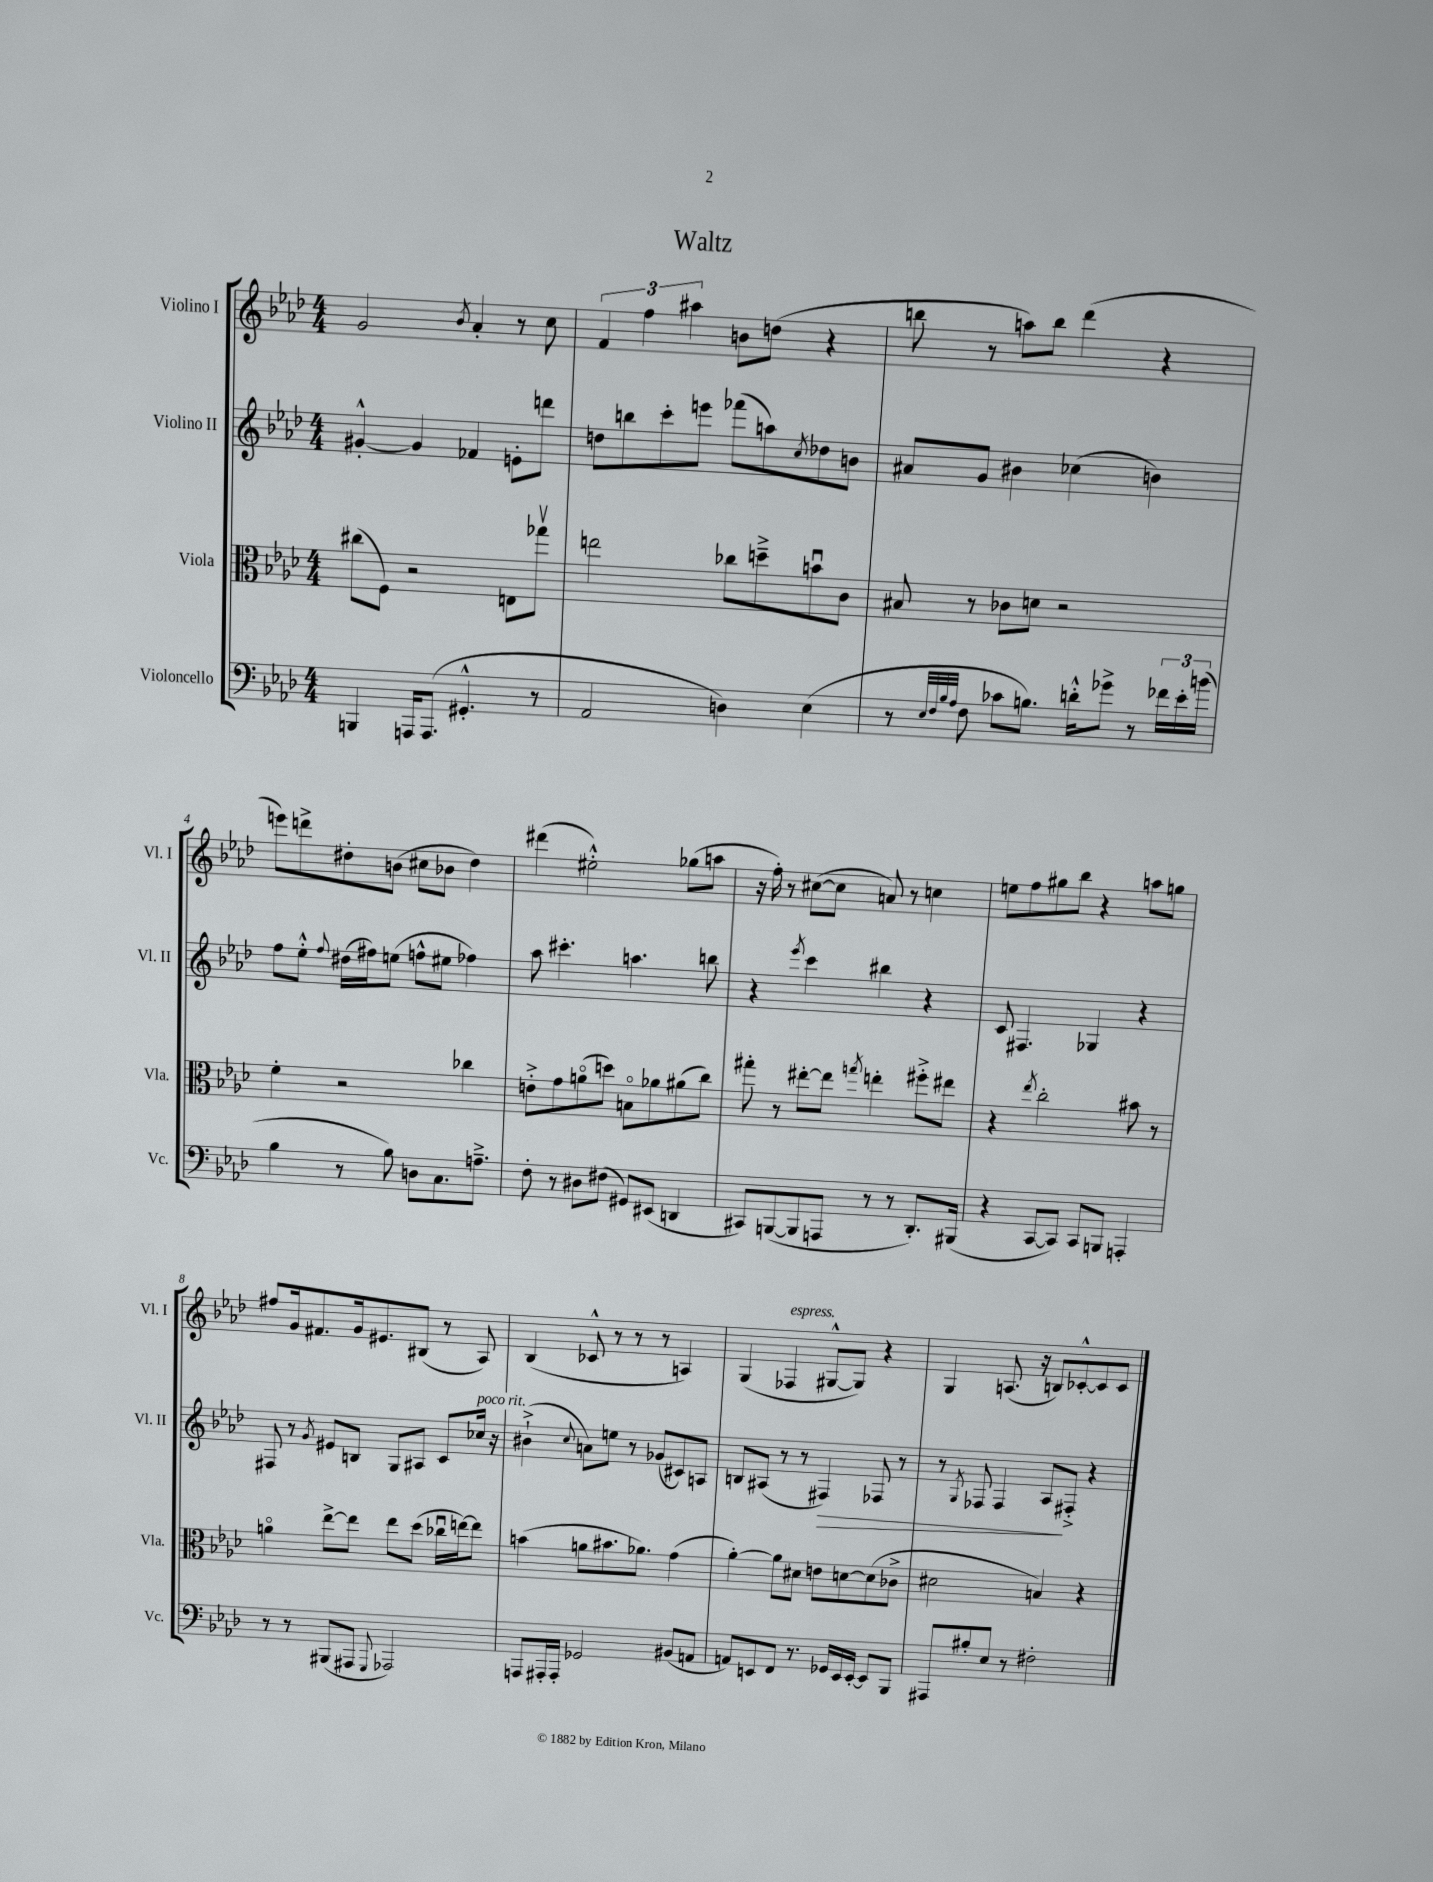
\header { title = "Waltz" }
<<
\new StaffGroup <<
\new Staff = "s0" \with { instrumentName = "Violino I" shortInstrumentName = "Vl. I" } {
    \clef treble \key aes \major \numericTimeSignature \time 4/4
    g'2 \acciaccatura { bes'8 } aes'4-. r8 c''8 |
    \tuplet 3/2 { f'4 f''4 ais''4 } b'8 d''8( r4 |
    b''8 r8 a''8) b''8 des'''4( r4 |
    e'''8) d'''8-> dis''8-. b'8( cis''8 bes'8 dis''4) |
    dis'''4( eis''2-.-^) ges''8( a''8 |
    r16 f''16-.) r8 cis''8~( cis''8 a'8) r8 c''4 |
    e''8 f''8 gis''8 bes''8 r4 a''8 g''8 |
    fis''8 g'16 fis'8. g'16 eis'8. bis8( r8 aes8) |
    bes4( ces'8-^ r8 r8 r8 a4) |
    g4( fes4^\markup { \italic "espress." } gis8~-^ gis8) r4 |
    g4 a8.( r16 b8) ces'8~-.-^ ces'8 ces'8 \bar "|." |
}
\new Staff = "s1" \with { instrumentName = "Violino II" shortInstrumentName = "Vl. II" } {
    \clef treble \key aes \major \numericTimeSignature \time 4/4
    gis'4~-.-^ gis'4 fes'4 e'8-. d'''8 |
    d''8 b''8 c'''8-. e'''8 fes'''8( a''8) \acciaccatura { c''8 } des''8 b'8 |
    ais'8 g'8 bis'4 ces''4( b'4) |
    f''8 ees''8-.-^ \appoggiatura { f''8 } dis''16( fis''16) e''8( f''8-^ eis''8 fes''4) |
    aes''8 cis'''4.-. a''4. b''8 |
    r4 \acciaccatura { ees'''8 } c'''4 bis''4 r4 |
    c'8 fis4. ges4 r4 |
    fis8 r8 \acciaccatura { g'8 } eis'8 b8 g8 ais8 c'8 ces''16^\markup { \italic "poco rit." } r16 |
    bis'4-!->( \appoggiatura { c''8 } a'8) e''8 r8 ges'8( cis'8) a8 |
    b8 ais8( r8 r8 fis4\>) fes8 r8 |
    r8 \acciaccatura { g8 } fes8 fes4 aes8\! fis8-.-> r4 \bar "|." |
}
\new Staff = "s2" \with { instrumentName = "Viola" shortInstrumentName = "Vla." } {
    \clef alto \key aes \major \numericTimeSignature \time 4/4
    cis''8( f8) r2 e8 ges''8\upbow |
    e''2 ces''8 d''8---> b'8\downbow c'8 |
    bis8 r8 ces'8 d'8 r2 |
    f'4-. r2 ces''4 |
    e'8-.-> g'8 a'8\flageolet( d''8) b8\flageolet aes'8 ais'8( c''8) |
    gis''8-. r8 eis''8~-. eis''8 \acciaccatura { g''8 } e''4-. fis''8-.-> eis''8 |
    r4 \acciaccatura { ees''8 } c''2-. bis'8 r8 |
    a'4\flageolet ees''8~-> ees''8 ees''8 des''8( ces''16\downbow e''16~) e''8 |
    b'4( a'8 bis'8. aes'8.) g'4( |
    aes'4~-.) aes'8 dis'8 e'8 d'8~ d'8( ces'8-> |
    dis'2 b4) r4 \bar "|." |
}
\new Staff = "s3" \with { instrumentName = "Violoncello" shortInstrumentName = "Vc." } {
    \clef bass \key aes \major \numericTimeSignature \time 4/4
    b,,4 a,,16 a,,8.( gis,4.-.-^ r8 |
    aes,2 d4) ees4( |
    r8 \grace { ees32 f32 bes32 aes32 } f8 ces'8 b8.) d'16-.-^ ges'8-> r8 \tuplet 3/2 { fes'16 ees'16-. b'16( } |
    bes4 r8 bes8) d8 c8. a8.---> |
    f8-. r8 dis8 fis8( gis,8) eis,8( d,4 |
    cis,8) b,,8~( b,,8 a,,8 r8 r8 des,8.-.) bis,,16( |
    r4 c,8~ c,8) c,8 b,,8 a,,4-. |
    r8 r8 bis,,8( ais,,8 \appoggiatura { g,,8 } aes,,2) |
    a,,8 ais,,16-. ais,,16-. ges,2 bis,8( a,8 |
    a,8) e,8 f,8 r8. ges,16 e,16 e,16~-. e,8 bes,,8 |
    ais,,8 bis8-. ees8 r8 fis2-. \bar "|." |
}
>>
>>
